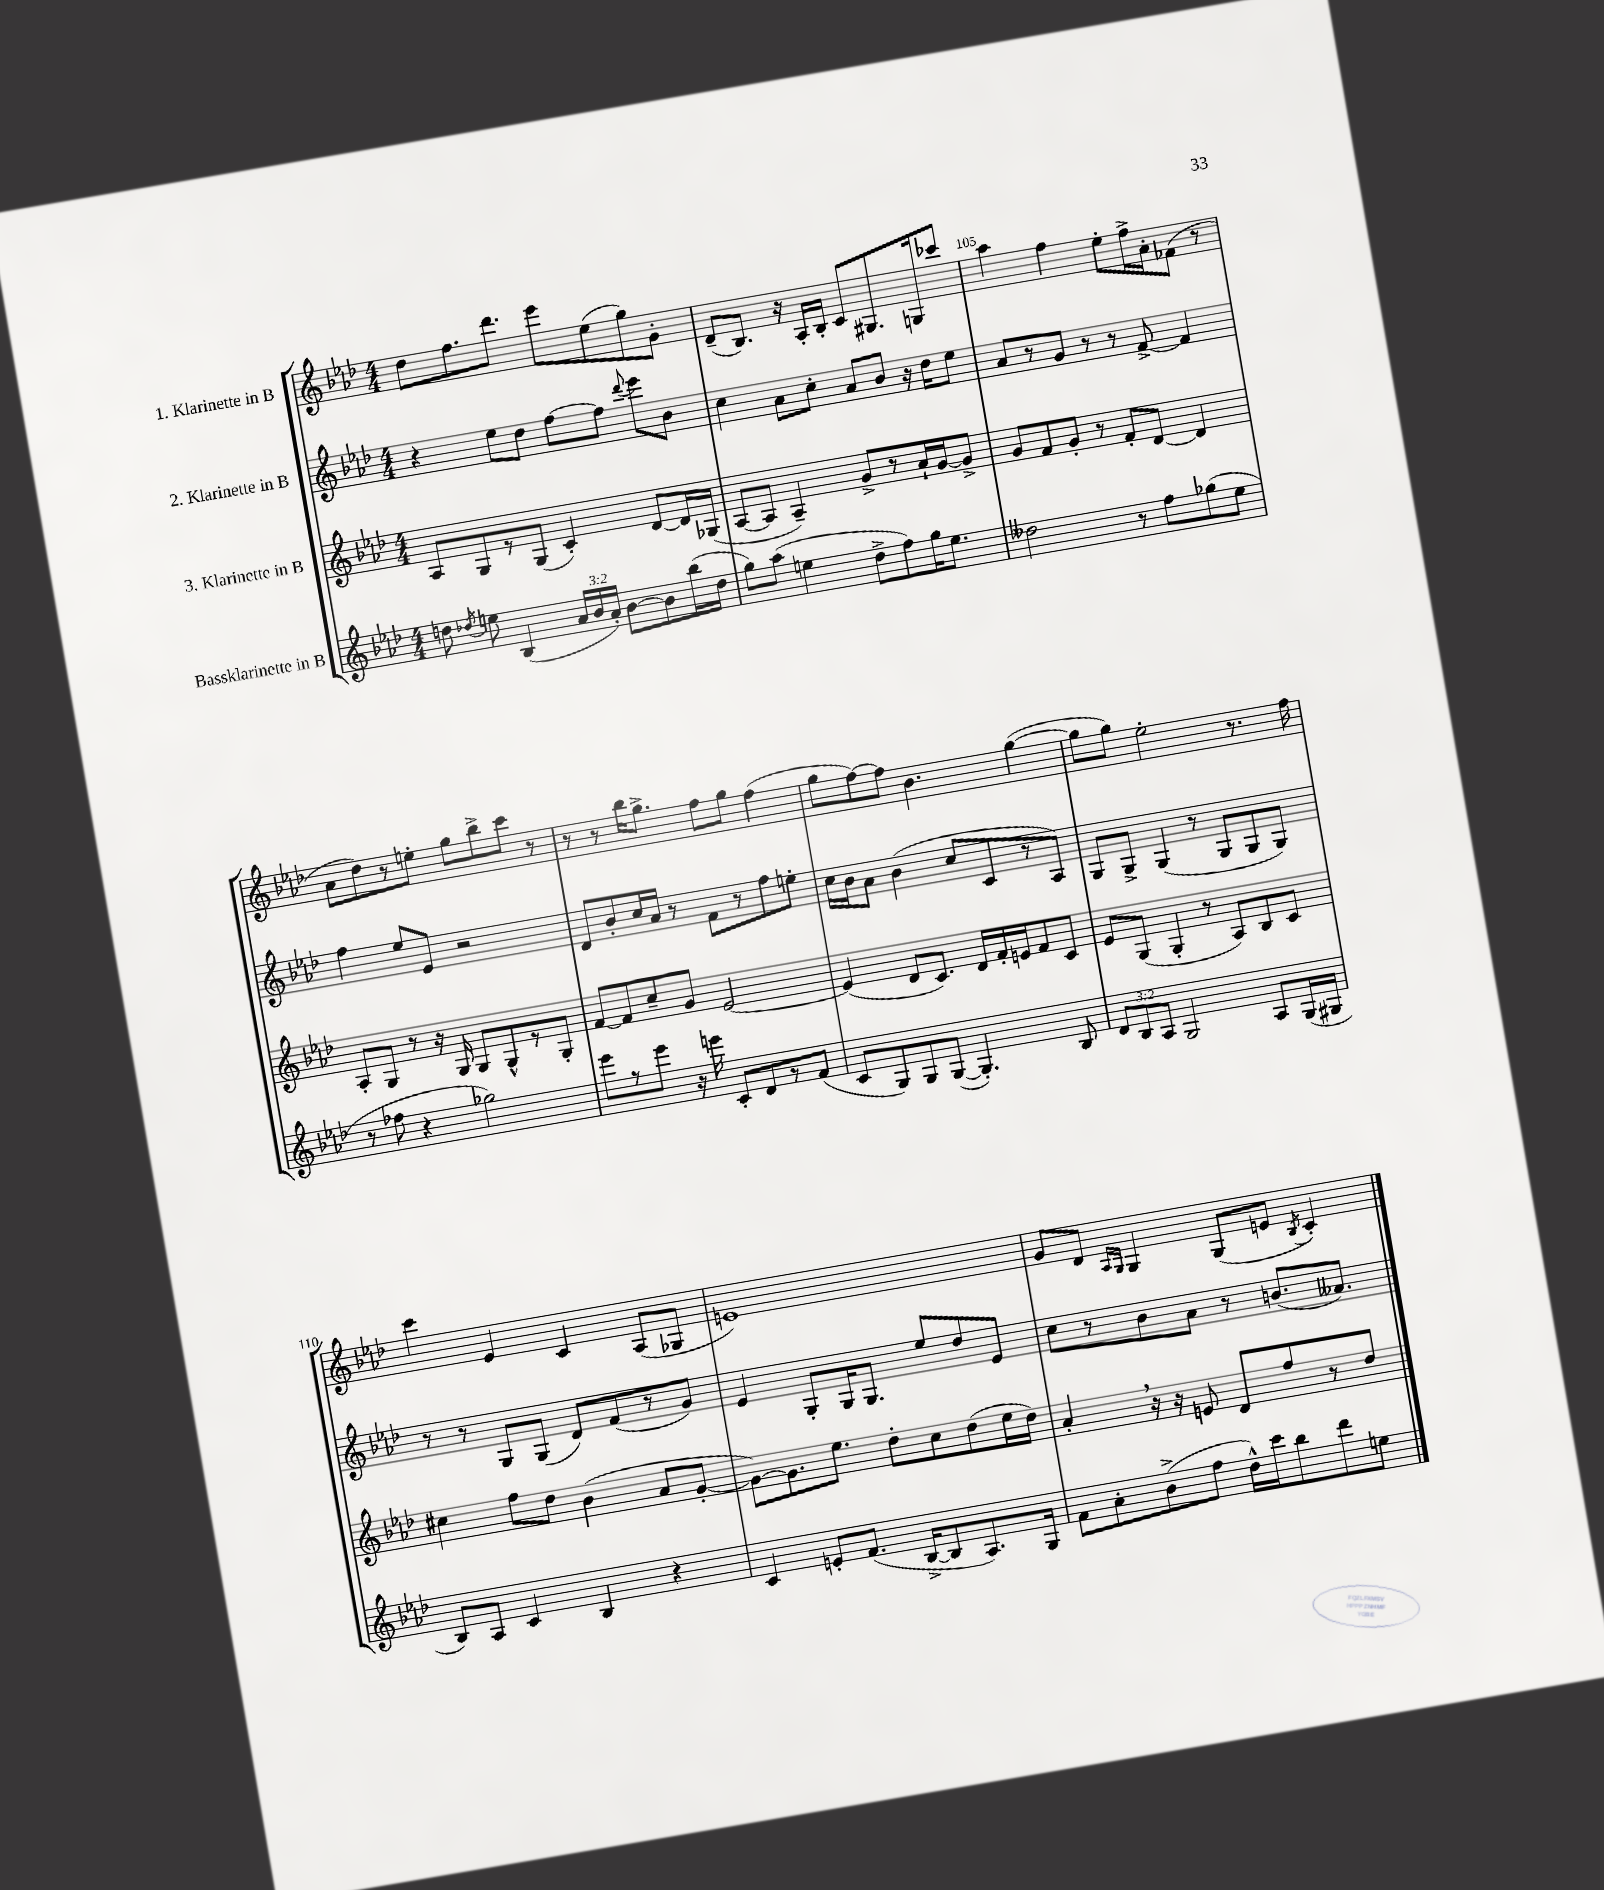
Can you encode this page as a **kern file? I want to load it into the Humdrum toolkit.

**kern	**kern	**kern	**kern
*staff4	*staff3	*staff2	*staff1
*clefG2	*clefG2	*clefG2	*clefG2
*k[b-e-a-d-]	*k[b-e-a-d-]	*k[b-e-a-d-]	*k[b-e-a-d-]
*M4/4	*M4/4	*M4/4	*M4/4
8dd	8A-	4r	8dd-
8qdd-	.	.	.
8ee	8G	.	8.ff
(4B-	8r	8ee-	.
.	.	.	8.ddd-
.	(8G	8dd-	.
24a-	4c')	[8ff	8eee-
24b-	.	.	.
24a-')	.	.	.
[8b-	.	8ff]	(8ee-
.	.	8qqddd-	.
8b-]	[8d-	8eee-	8gg)
(16bb-	16d-]	8b-	8g'
16dd-	(16G-	.	.
=	=	=	=
8gg)	[8A-	4cc	(8d-~
(8aa-	8A-]	.	8.B-)
4ee	4A-~)	8a-	.
.	.	.	16r
.	.	8cc'	16A-'
.	.	.	16B-'
8dd-^	8g^	8a-	8c
8ff)	8r	8b-	8.G#
16gg	16a-`	16r	.
8.ee	[16g	16dd-	16G
.	8g^]	8ee-	8ccc-
=	=	=	=
2dd--	8g	8a-	4aa-
.	8f	8r	.
.	8g'	8g	4ff
.	8r	8r	.
8r	8f'	8r	8ee-'
8ff	[8d-	[8f^	16ff^
.	.	.	16a-'
(8gg-	4d-]	4f]	(8f-
8ee-	.	.	8r
=	=	=	=
8r	8A-'	4ff	8a-
8ff-	8G	.	8dd-)
4r	8r	8ee-	8r
.	16r	8e-	8ee'
.	16G	.	.
2gg-)	8G	2r	8gg
.	8G^^	.	8bb-^
.	8r	.	8ccc
.	8G'	.	8r
=	=	=	=
8eee-	[8f	8d-	8r
8r	8f]	8b-'	8r
8eee-	8cc~	16cc	16bb-
.	.	16a-	8.gg^
16r	8g	8r	.
16eee	.	.	.
8c'	[2e-	8f	8ff
8d-	.	8r	8gg
8r	.	8ff	(4ff
(8f	.	8ee'	.
=	=	=	=
8c	(4e-]	16cc	8gg
.	.	16b-	.
8G)	.	8a-	[8ff)
8G	8d-	(4b-	8ff]
([8G	8.c)	.	4.b-
4.G'])	.	8cc	.
.	16d-	.	.
.	16f'	8c	.
.	16e	.	.
.	8f	8r	([4gg
8B-	8c	8A-)	.
=	=	=	=
12d-	8e-	8G	8gg]
12B-	.	.	.
.	(8G	8G^	8gg)
12A-	.	.	.
2G	4G'	(4G	2ee-'
.	8r	8r	.
.	8A-)	8G	.
8A-	8B-	8G	8.r
(16G	8c	8G)	.
16G#	.	.	16ff
=	=	=	=
8B-)	4cc#	8r	4ccc
8A-	.	8r	.
4c	8ff	8G	4e-
.	8dd-	(8G	.
4B-	(4b-	8d-)	4c
.	.	(8f	.
4r	8a-	8r	(8A-
.	[8g'	8g)	8G-
=	=	=	=
4c	8g_)	4e-	1e)
.	8.g]	.	.
8e'	.	8G'	.
.	8.ee-	.	.
(8.f	.	16G	.
.	.	8.G	.
.	8dd-'	.	.
[16B-^	.	.	.
8B-]	8cc	8ee-	.
8.A-)	(8dd-	8dd-	.
.	16ee-	8e-	.
16G	16dd-)	.	.
=	=	=	=
8f	4a-'	8cc	8g
8a-'	.	8r	8d-
.	.	.	16qqA-
.	.	.	16qqG
(8b-^	16r	8b-	4G
.	16r	.	.
8ff	8e	8a-	.
16dd-^^)	8d-	8r	(8G
16ccc	.	.	.
8bb-	8ff	(8.b	8e
.	.	.	8qB-
8ddd-	8r	.	4c')
.	.	8.a--)	.
8ee	8dd-	.	.
==	==	==	==
*-	*-	*-	*-
